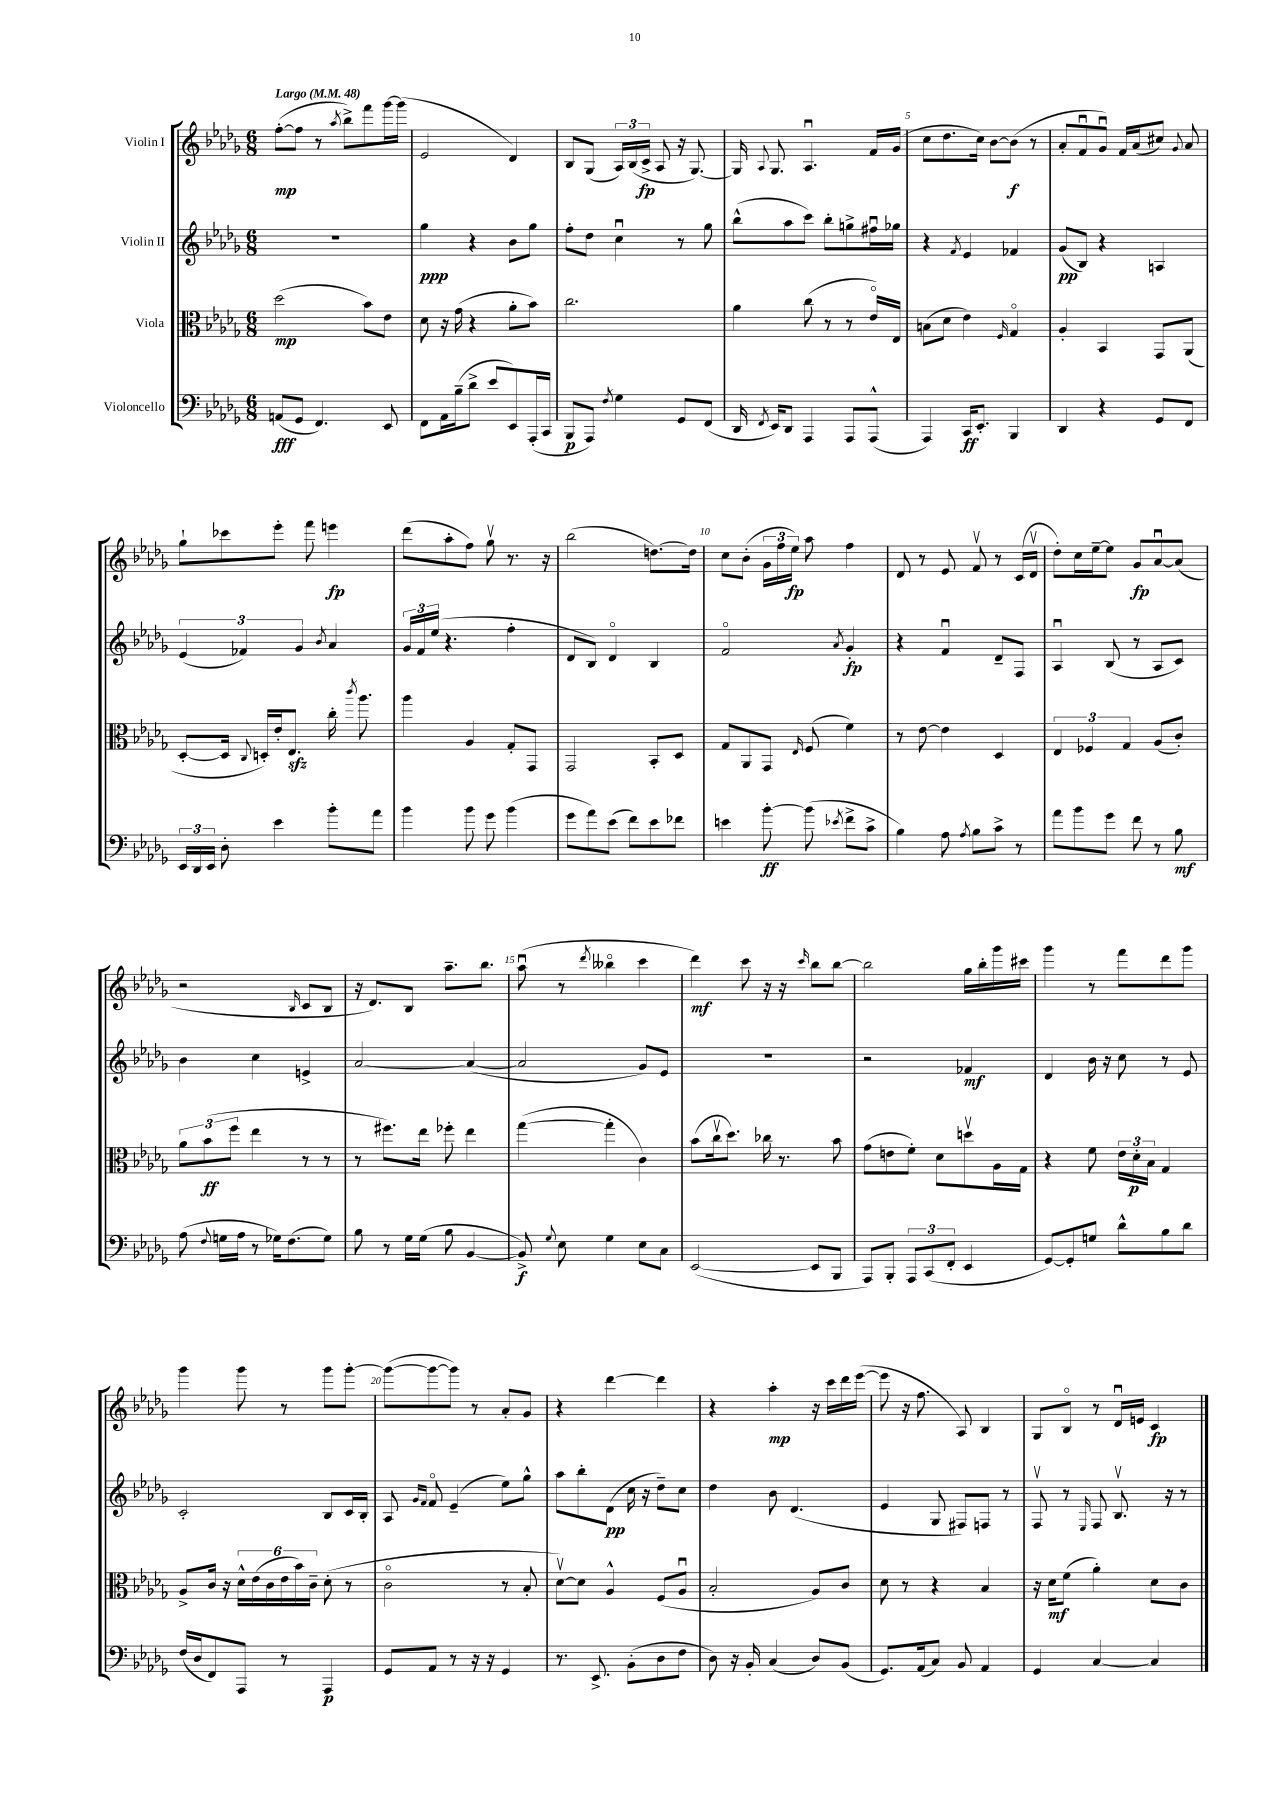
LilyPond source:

<<
\new StaffGroup <<
\new Staff = "s0" \with { instrumentName = "Violin I" } {
    \clef treble \key des \major \numericTimeSignature \time 6/8 \tempo "Largo" 4 = 48
    \autoBeamOff f''8[~-.\mp( f''8] r8 \acciaccatura { aes''8 } bes''8[->) f'''8 ges'''16~ ges'''16]( |
    ees'2 des'4) |
    bes8[ ges8]( \tuplet 3/2 { aes16[) bes16( c'16]->\fp } aes8 r16 ges8.~) |
    ges16 \appoggiatura { aes8 } ges8. aes4.\downbow f'16[ ges'16]( |
    c''8[ des''8. c''16]) bes'8[~ bes'8]\f( r8 |
    aes'8[-. f'8\downbow ges'8]\downbow) f'16[ aes'16( cis''8]) \appoggiatura { ges'8 } aes'8 |
    ges''8[-! ces'''8 ees'''8]-. f'''8 e'''4\fp |
    des'''8[( aes''8-. f''8]) ges''8\upbow r8. r16 |
    bes''2( d''8.[~) d''16] |
    c''8[ bes'8]-.( \tuplet 3/2 { ges'16[ f''16 ees''16]\fp) } aes''8 f''4 |
    des'8 r8 ees'8 f'8\upbow r8 c'16[( des'16]\upbow |
    des''8[-.) c''16 ees''16~-- ees''8] ges'8[\fp aes'8~\downbow aes'8]( |
    r2 \grace { bes16 } c'8[ bes8] |
    r16 des'8.[) bes8] aes''8.[-- bes''8.] |
    aes''8\downbow( r8 \acciaccatura { des'''8 } beses''4\flageolet c'''4 |
    des'''4\mf) c'''8 r16 r16 \grace { c'''16 } bes''8[ bes''8]~ |
    bes''2 ges''16[ bes''16-. ges'''16 cis'''16] |
    ges'''4 r8 f'''8[ des'''8 ges'''8] |
    ges'''4 ges'''8 r8 ges'''8[ ges'''8]~-. |
    ges'''8[~( ges'''8~ ges'''8]) r8 aes'8[-. ges'8] |
    r4 des'''4~ des'''4 |
    r4 aes''4-.\mp r16 c'''16[ des'''16 ees'''16]~( |
    ees'''8 r16 f''8. aes8) bes4 |
    ges8[ bes8]\flageolet r8 des'16[\downbow e'16] c'4\fp \bar "|." |
}
\new Staff = "s1" \with { instrumentName = "Violin II" } {
    \clef treble \key des \major \numericTimeSignature \time 6/8
    \autoBeamOff R2. |
    ges''4\ppp r4 bes'8[ ges''8] |
    f''8[-. des''8] c''4\downbow r8 ges''8 |
    bes''8[-^( aes''8 c'''8]) bes''8[-. g''8-> fis''16\downbow ges''16] |
    r4 \acciaccatura { f'8 } ees'4 fes'4 |
    ges'8[\pp( bes8]) r4 a4 |
    \tuplet 3/2 { ees'4( fes'4) ges'4 } \acciaccatura { bes'8 } aes'4 |
    \tuplet 3/2 { ges'16[ f'16 ees''16]( } r4. f''4-. |
    des'8[ bes8]) des'4\flageolet bes4 |
    f'2\flageolet \acciaccatura { aes'8 } ges'4-.\fp |
    r4 f'4\downbow des'8[-- f8] |
    aes4\downbow bes8( r8 aes8[ c'8]) |
    bes'4 c''4 e'4-> |
    aes'2~ aes'4~( |
    aes'2 ges'8[) ees'8] |
    R2. |
    r2 fes'4\mf |
    des'4 bes'16 r16 c''8 r8 ees'8 |
    c'2-. bes8[ c'16 bes16]-. |
    aes8 \grace { ges'16[ f'16] } f'8\flageolet ees'4--( ees''8[) ges''8]-^ |
    aes''8[ bes''8-. des'8]\pp( c''16 r16 des''8[--) c''8] |
    des''4 bes'8 des'4.( |
    ees'4 ges8 fis8[) f8] r8 |
    f8\upbow r8 \grace { ees16 } f8 bes8.\upbow r16 r8 \bar "|." |
}
\new Staff = "s2" \with { instrumentName = "Viola" } {
    \clef alto \key des \major \numericTimeSignature \time 6/8
    \autoBeamOff des''2\mp( bes'8[) ees'8] |
    des'8 r16 ges'16( r4 aes'8[-. bes'8]) |
    c''2. |
    aes'4 c''8( r8 r8 ees'16[\flageolet) ees16] |
    b8[( des'8] ees'4) \grace { f16 } ges4\flageolet |
    aes4-. bes,4 ges,8[ aes,8]( |
    des8[~-. des16] \appoggiatura { c8 } d16[-.) ees'16-. ees8.]\sfz c''16-. \acciaccatura { c'''8 } aes''8. |
    aes''4 aes4 ges8[-. ges,8] |
    ges,2 bes,8[-. des8] |
    ges8[ aes,8 ges,8] \grace { ees16 } f8( f'4) |
    r8 ees'8~ ees'4 des4 |
    \tuplet 3/2 { ees4 fes4 ges4 } aes8[( c'8]-.) |
    \tuplet 3/2 { aes'8[ bes'8\ff( f''8] } ees''4 r8 r8 |
    r8 fis''8.[) ees''16] fes''8-. ees''4 |
    ges''4~( ges''4-. c'4) |
    bes'8[( c''16\upbow des''8.]) ces''16 r8. bes'8 |
    ges'8[( e'8 f'8]-.) des'8[ d''8\upbow aes16 ges16] |
    r4 f'8 \tuplet 3/2 { ees'16[ des'16-.\p bes16] } ges4 |
    aes8[-> c'16] r16 \tuplet 6/4 { des'16[-^ ees'16( c'16 ees'16 bes'16) c'16]-- } des'8-.( r8 |
    c'2\flageolet r8 bes8-. |
    des'8[~\upbow) des'8] aes4-^ f8[( aes8]\downbow |
    bes2-. aes8[) c'8] |
    des'8 r8 r4 bes4 |
    r16 des'16[\mf f'8]( aes'4-.) des'8[ c'8] \bar "|." |
}
\new Staff = "s3" \with { instrumentName = "Violoncello" } {
    \clef bass \key des \major \numericTimeSignature \time 6/8
    \autoBeamOff a,8[\fff( ges,8] f,4.) ees,8 |
    f,8[ aes,16 bes16--( des'8]-> ees'8[ ees,8) aes,,16-.( c,16] |
    bes,,8[\p aes,,8]) \acciaccatura { f8 } ges4 ges,8[ f,8]( |
    des,16 \acciaccatura { f,8 } ees,16[) des,8] aes,,4 aes,,8[ aes,,8]-^( |
    aes,,4) c,16[\ff ees,8.]-. bes,,4 |
    des,4 r4 ges,8[ f,8] |
    \tuplet 3/2 { ees,16[ des,16 ees,16] } des8-. ees'4 bes'8[-. aes'8] |
    bes'4 bes'8 ges'8 bes'4( |
    ges'8[ aes'8) ees'8]( f'8[) ees'8 fes'8] |
    e'4 bes'8~-.\ff bes'8( \acciaccatura { ees'8 } f'8[-> c'8]-> |
    bes4) aes8 \acciaccatura { aes8 } bes8[ c'8]-> r8 |
    aes'8[ bes'8 ges'8] f'8 r8 bes8\mf |
    aes8( \appoggiatura { f8 } g16[ aes16] r8 ges16[) f8.( ges8]) |
    bes8 r8 ges16[ ges16]( bes8 bes,4~ |
    bes,8->\f) \appoggiatura { ges8 } ees8 ges4 ees8[ c8] |
    ees,2~( ees,8[ bes,,8] |
    aes,,8[) bes,,8]-. \tuplet 3/2 { aes,,8[ c,8( f,8]-. } ees,4 |
    ges,8[~) ges,8-. g8] des'8[-^ bes8 des'8] |
    f16[( des16 f,8) aes,,8] r8 aes,,4\p |
    ges,8[ aes,8] r8 r16 r16 ges,4 |
    r8. ees,8.-> bes,8[-.( des8 f8] |
    des8) r16 bes,16-. c4( des8[) bes,8]( |
    ges,8.[) aes,16( c8]) bes,8 aes,4 |
    ges,4 c4~ c4 \bar "|." |
}
>>
>>
\layout { \context { \Score \override BarNumber.break-visibility = ##(#f #t #t) barNumberVisibility = #(every-nth-bar-number-visible 5) } }
